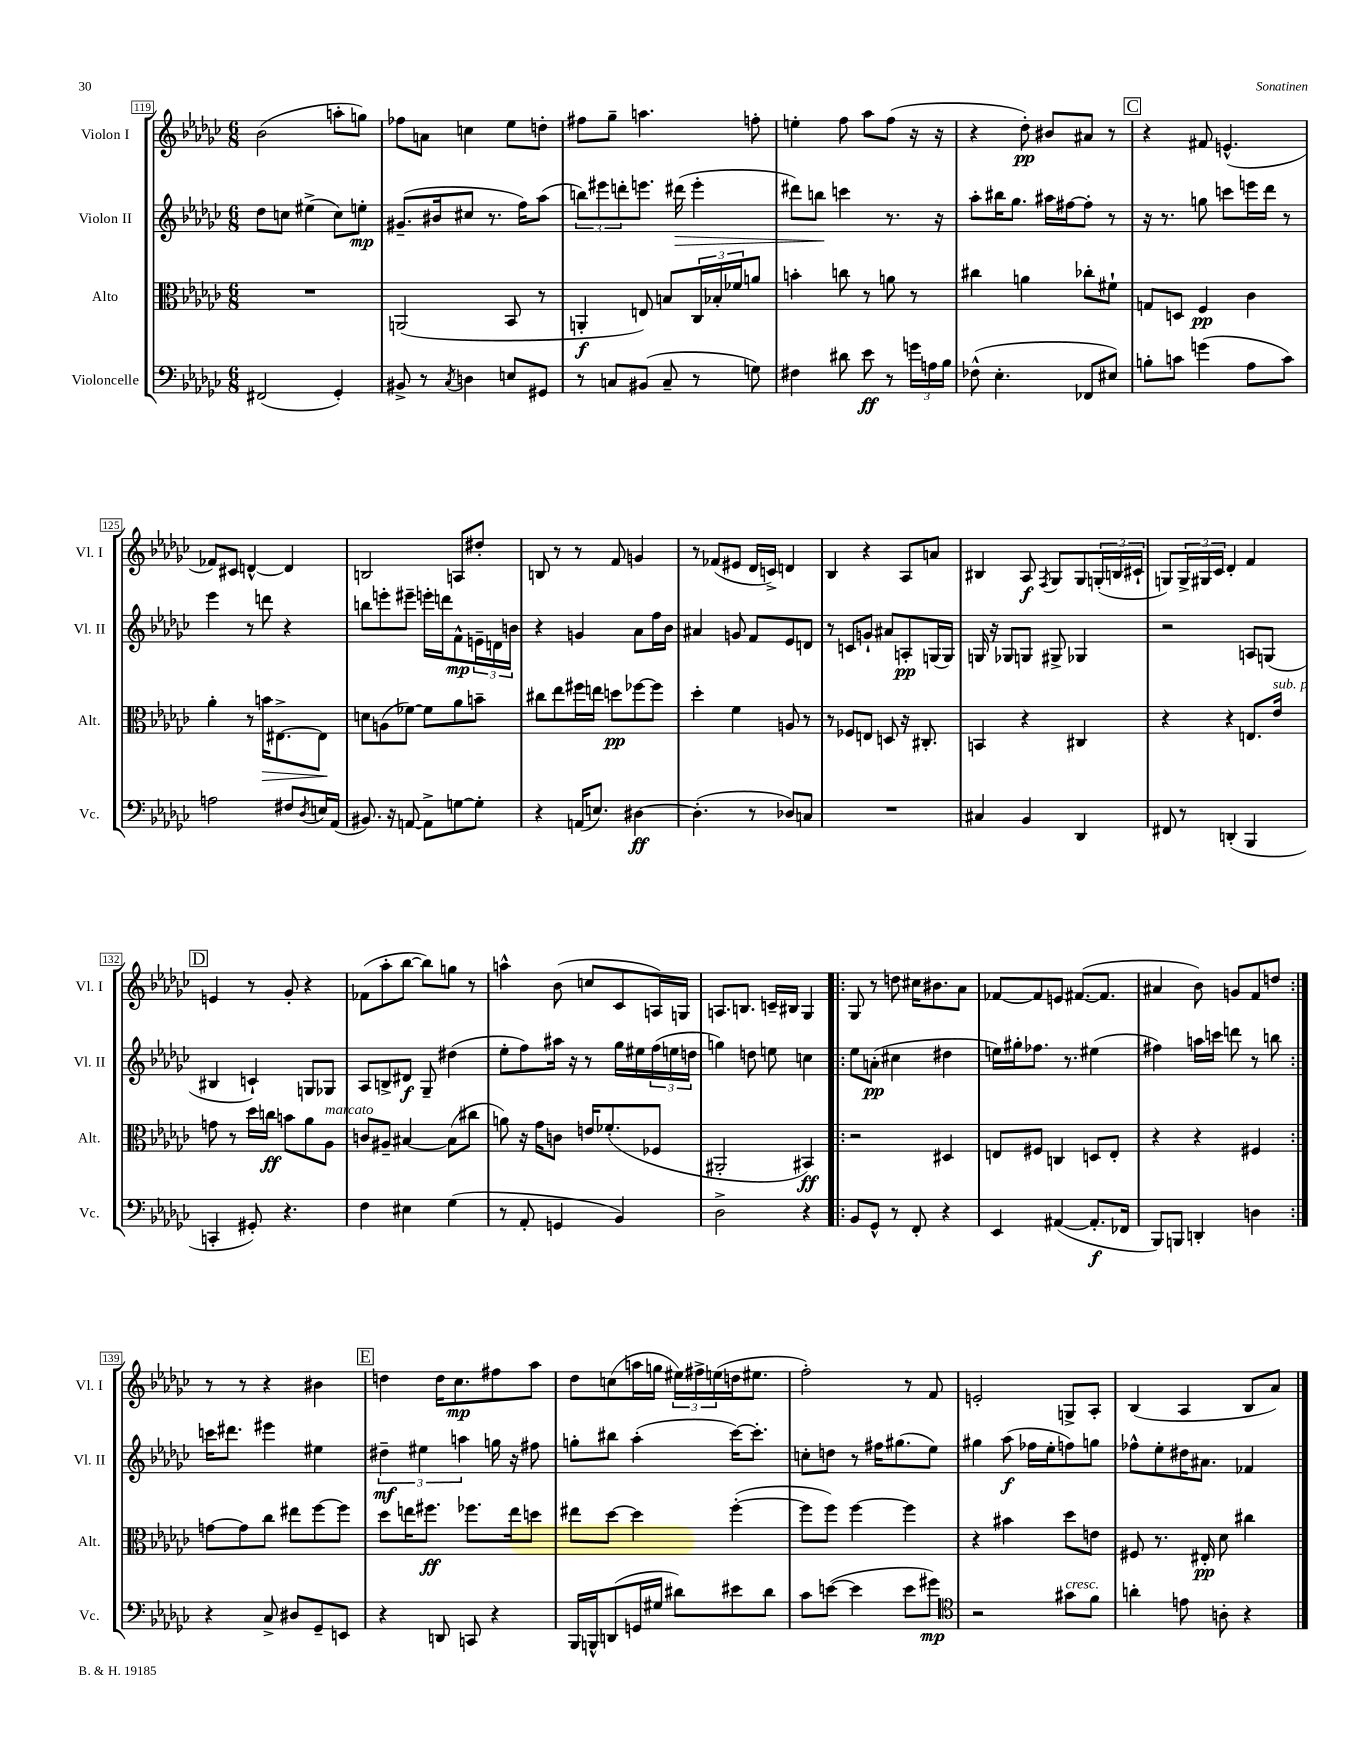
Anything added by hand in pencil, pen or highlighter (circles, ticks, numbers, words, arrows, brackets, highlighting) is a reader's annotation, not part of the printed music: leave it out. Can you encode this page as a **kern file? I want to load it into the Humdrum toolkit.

**kern	**dynam	**kern	**dynam	**kern	**dynam	**kern	**dynam
*part4	*part4	*part3	*part3	*part2	*part2	*part1	*part1
*staff4	*staff4	*staff3	*staff3	*staff2	*staff2	*staff1	*staff1
*I"Violoncelle	*	*I"Alto	*	*I"Violon II	*	*I"Violon I	*
*I'Vc.	*	*I'Alt.	*	*I'Vl. II	*	*I'Vl. I	*
*clefF4	*	*clefC3	*	*clefG2	*	*clefG2	*
*k[b-e-a-d-g-c-]	*	*k[b-e-a-d-g-c-]	*	*k[b-e-a-d-g-c-]	*	*k[b-e-a-d-g-c-]	*
*M6/8	*	*M6/8	*	*M6/8	*	*M6/8	*
=119	=119	=119	=119	=119	=119	=119	=119
(2FF#X/	.	2.r	.	8dd-\L	.	(2b-\	.
.	.	.	.	8ccn\J	.	.	.
.	.	.	.	(4ee#X^\	.	.	.
4GG-'/)	.	.	.	8cc\L)	.	8aan'\L	.
.	.	.	.	8een'\J	mp	8ggn\J)	.
=120	=120	=120	=120	=120	=120	=120	=120
8BB#X^/	.	(2AAn/	.	(8.g#X~/L	.	8ff-X\L	.
8r	.	.	.	.	.	8an\J	.
.	.	.	.	16b#X/k	.	.	.
8qC-/	.	.	.	.	.	.	.
4Dn\	.	.	.	8cc#X/J	.	4ccn\	.
.	.	.	.	8.r	.	.	.
8En/L	.	8BB-/	.	.	.	8ee-\L	.
.	.	.	.	16ff\KL)	.	.	.
8GG#X/J	.	8r	.	(8aa-\J	.	8ddn'\J	.
=121	=121	=121	=121	=121	=121	=121	=121
8r	.	4AAn'/	f	12bbn\L)	.	8ff#X\L	.
.	.	.	.	12eee#X\	.	.	.
8Cn/L	.	.	.	.	.	8gg-~\J	.
.	.	.	.	12dddn'\	.	.	.
(8BB#X/J	.	8En/)	.	8.eeen\J	.	4.aan\	.
8C~/	.	8Bn/L	.	.	.	.	.
!	!	!	!	!	!LO:HP:b	!	!
.	.	.	.	(16ddd#X\	>	.	.
8r	.	24C-/L	.	4eee'\	.	.	.
.	.	24B-X'/	.	.	.	.	.
.	.	24f-X/J	.	.	.	.	.
8Gn\)	.	8an/J	.	.	.	8ffn'\	.
=122	=122	=122	=122	=122	=122	=122	=122
4F#X\	.	4bn'\	.	8ddd#X\L)	.	4een'\	.
.	.	.	.	8bbn\J	.	.	.
8d#X\	.	8ccn\	.	4cccn\	]	8ff\	.
8e-\	ff	8r	.	.	.	8aa-\L	.
8r	.	8an\	.	8.r	.	(8ff\J	.
24gn\LL	.	8r	.	.	.	16r	.
24An\	.	.	.	.	.	.	.
.	.	.	.	16r	.	16r	.
24B-\JJ	.	.	.	.	.	.	.
=123	=123	=123	=123	=123	=123	=123	=123
(8F-X^^\	.	4cc#X\	.	8aa-'\L	.	4r	.
4.E-'\	.	.	.	16bb#X\K	.	.	.
.	.	.	.	8.gg-\J	.	.	.
.	.	4an\	.	.	.	8dd-'\)	pp
.	.	.	.	16aa#X\LL	.	8b#X/L	.
.	.	.	.	[16ff#X\J	.	.	.
8FF-X/L	.	8cc-X'\L	.	8ff#'\J]	.	8a#X/J	.
8E#X/J)	.	8f#X`\J	.	8r	.	8r	.
!!LO:REH:place=s1:t=C
=124	=124	=124	=124	=124	=124	=124	=124
8Bn'\L	.	8Gn/L	.	16r	.	4r	.
.	.	.	.	8.r	.	.	.
8cn\J	.	8Dn/J	.	.	.	.	.
(4gn\	.	4F/	pp	8ggn\	.	8f#X/	.
.	.	.	.	8cccn\L	.	(4.en^^/	.
8A-\L	.	4c-\	.	16eeen\L	.	.	.
.	.	.	.	16ddd-\JJ	.	.	.
8c\J)	.	.	.	8r	.	.	.
!!LO:LB:g=z
=125	=125	=125	=125	=125	=125	=125	=125
2An\	.	4a-'\	.	4eee-\	.	8f-X/L)	.
.	.	.	.	.	.	8c#X/J	.
.	.	8r	.	8r	.	[4dn^^/	.
!	!	!	!LO:HP:b	!	!	!	!
.	.	16bn\KL	>	8dddn\	.	.	.
.	.	[8.E#X^\	.	.	.	.	.
8F#X/L	.	.	.	4r	.	4d/]	.
8qD-/	.	.	.	.	.	.	.
16En/L	.	8E#\J]	.	.	.	.	.
(16AA-/JJ	.	.	.	.	.	.	.
.	.	.	]	.	.	.	.
=126	=126	=126	=126	=126	=126	=126	=126
8.BB#X/)	.	8dn\L	.	8bbn\L	.	2Bn/	.
.	.	(8An\	.	8eeen'\	.	.	.
16r	.	.	.	.	.	.	.
[8AAn/	.	[8f-X\J)	.	8eee#X~\J	.	.	.
8AA^\L]	.	8f-\L]	.	16eeen'\LL	.	.	.
.	.	.	.	16dddn\J	.	.	.
[8Gn\	.	8a-\	.	8f^^\	mp	8An/L	.
8G'\J]	.	8bn~\J	.	24en~\L	.	8dd#X'/J	.
.	.	.	.	24dn\	.	.	.
.	.	.	.	24bn\JJ	.	.	.
=127	=127	=127	=127	=127	=127	=127	=127
4r	.	8cc#X\L	.	4r	.	8Bn/	.
.	.	8ee-\	.	.	.	8r	.
(16AAn/KL	.	16ff#X\L	.	4gn/	.	8r	.
8.En/J)	.	16een\JJ	.	.	.	.	.
.	.	8ddn\L	pp	.	.	8f/	.
[4D#X\	ff	[8ff-X\	.	8a-\L	.	4gn/	.
.	.	8ff-\J]	.	16ff\L	.	.	.
.	.	.	.	16b-\JJ	.	.	.
=128	=128	=128	=128	=128	=128	=128	=128
(4.D#'\]	.	4dd-'\	.	4a#X/	.	8r	.
.	.	.	.	.	.	(8f-X/L	.
.	.	4f\	.	8gn/	.	8e#X/J	.
8r	.	.	.	8f/L	.	16d-/LL	.
.	.	.	.	.	.	16cn^/JJ)	.
8D-X/L)	.	8An/	.	8e-/	.	4dn/	.
8Cn/J	.	8r	.	8dn/J	.	.	.
=129	=129	=129	=129	=129	=129	=129	=129
2.r	.	8r	.	8r	.	4B-/	.
.	.	8F-X/L	.	8cn/L	.	.	.
.	.	8En/J	.	8gn`/J	.	4r	.
.	.	8Dn/	.	8a#X/L	.	.	.
.	.	16r	.	8An'/	pp	8A-/L	.
.	.	8.C#X'/	.	.	.	.	.
.	.	.	.	(16Gn/L	.	8an/J	.
.	.	.	.	16G/JJ)	.	.	.
=130	=130	=130	=130	=130	=130	=130	=130
4C#X/	.	4BBn/	.	16Gn/	.	4B#X/	.
.	.	.	.	16r	.	.	.
.	.	.	.	8G-X/L	.	.	.
4BB-/	.	4r	.	8Gn/J	.	8A-/	f
.	.	.	.	.	.	8qF/	.
.	.	.	.	8G#X^/	.	8G-/L	.
4DD-/	.	4C#X/	.	4G-X/	.	8G-/	.
.	.	.	.	.	.	(24Gn'/L	.
.	.	.	.	.	.	24Bn/	.
.	.	.	.	.	.	24c#X`/JJ	.
=131	=131	=131	=131	=131	=131	=131	=131
8FF#X/	.	4r	.	2r	.	8Gn/L)	.
8r	.	.	.	.	.	24G^/L	.
.	.	.	.	.	.	24G#X/	.
.	.	.	.	.	.	24c-/JJ	.
(4DDn'/	.	4r	.	.	.	4d-'/	.
4BBB-/	.	8.En/L	.	8An/L	.	4f/	.
.	.	.	.	(8Gn/J	.	.	.
!	!	!LO:TX:a:i:t=sub. p	!	!	!	!	!
.	.	16e-/Jk	.	.	.	.	.
!!LO:LB:g=z
!!LO:REH:place=s1:t=D
=132	=132	=132	=132	=132	=132	=132	=132
4CCn'/	.	8gn\	.	4B#X/	.	4en/	.
.	.	8r	.	.	.	.	.
8GG#X'/)	.	16dd-\LL	.	4cn`/)	.	8r	.
.	.	16ccn\JJ	ff	.	.	.	.
4.r	.	8bn\L	.	.	.	8g-'/	.
.	.	8a-\	.	8Gn/L	.	4r	.
!	!	!LO:TX:a:i:t=marcato	!	!	!	!	!
.	.	8A-\J	.	8G-X/J	.	.	.
=133	=133	=133	=133	=133	=133	=133	=133
4F\	.	8cn/L	.	8A-/L	.	(8f-X\L	.
.	.	8A#X~/J	.	8Bn^/	.	8aa-'\	.
4E#X\	.	[4B#X/	.	8d#X/J	f	[8bb-\J	.
.	.	.	.	8G-~/	.	8bb-\L])	.
(4G-\	.	(8B#\L]	.	(4dd#X\	.	8ggn\J	.
.	.	8cc#X\J	.	.	.	8r	.
=134	=134	=134	=134	=134	=134	=134	=134
8r	.	8an\)	.	8ee-'\L	.	4aan^^\	.
8AA-'/	.	16r	.	8ff\)	.	.	.
.	.	16g-\KL	.	.	.	.	.
4GGn/	.	8cn\J	.	16aa#X\Jk	.	(8b-\	.
.	.	.	.	16r	.	.	.
.	.	16en/KL	.	8r	.	8ccn/L	.
.	.	(8.f-X'/	.	.	.	.	.
4BB-/)	.	.	.	16gg-\LL	.	8c-/	.
.	.	.	.	16ee#X\	.	.	.
.	.	8F-X/J	.	(24ff\	.	16An/L)	.
.	.	.	.	24een\	.	.	.
.	.	.	.	.	.	16Gn/JJ	.
.	.	.	.	24ddn\JJ	.	.	.
=135	=135	=135	=135	=135	=135	=135	=135
2D-^\	.	2AA#X'/	.	4ggn\)	.	8.An/L	.
.	.	.	.	.	.	8.Bn/J	.
.	.	.	.	8ddn\	.	.	.
.	.	.	.	8een\	.	16cn~/LL	.
.	.	.	.	.	.	16B#X/JJ	.
4r	.	4BB#X/)	ff	4ccn\	.	4G-/	.
=136!|:	=136!|:	=136!|:	=136!|:	=136!|:	=136!|:	=136!|:	=136!|:
8BB-/L	.	2r	.	8ee-\L	.	8G-/	.
8GG-^^/J	.	.	.	(8an'\J	pp	8r	.
8r	.	.	.	4cc#X\	.	8ddn\	.
8FF'/	.	.	.	.	.	16cc#X\KL	.
.	.	.	.	.	.	8.b#X\	.
4r	.	4D#X/	.	4dd#X\	.	.	.
.	.	.	.	.	.	8a-\J	.
=137	=137	=137	=137	=137	=137	=137	=137
4EE-/	.	8En/L	.	16een\LL)	.	[8f-X/L	.
.	.	.	.	16gg#X'\J	.	.	.
.	.	8F#X/J	.	8.ff-X\J	.	8f-/]	.
([4AA#X/	.	4Cn/	.	.	.	8en/J	.
.	.	.	.	8.r	.	.	.
.	.	.	.	.	.	([8.f#X/L	.
8.AA#'/L]	f	8Dn/L	.	(4ee#X\	.	.	.
.	.	.	.	.	.	8.f#/J]	.
.	.	8E'/J	.	.	.	.	.
16FF-X/Jk	.	.	.	.	.	.	.
=138	=138	=138	=138	=138	=138	=138	=138
8BBB-/L)	.	4r	.	4ff#X\)	.	4a#X/	.
8BBBn/J	.	.	.	.	.	.	.
4DDn'/	.	4r	.	16aan\LL	.	8b-\)	.
.	.	.	.	16cccn\JJ	.	.	.
.	.	.	.	8dddn\	.	8gn/L	.
4Dn\	.	4F#X/	.	8r	.	8f/	.
.	.	.	.	8bbn\	.	8ddn/J	.
!!LO:LB:g=z
=139:|!	=139:|!	=139:|!	=139:|!	=139:|!	=139:|!	=139:|!	=139:|!
4r	.	[8gn\L	.	16cccn\KL	.	8r	.
.	.	.	.	8.ddd#X\J	.	.	.
.	.	8g\]	.	.	.	8r	.
8C-^/	.	8cc-\J	.	4eee#X\	.	4r	.
8D#X/L	.	8ee#X\L	.	.	.	.	.
8GG-~/	.	[8ff\	.	4ee#X\	.	4b#X\	.
8EEn/J	.	8ff\J]	.	.	.	.	.
!!LO:REH:place=s1:t=E
=140	=140	=140	=140	=140	=140	=140	=140
4r	.	8dd-\L	.	6dd#X~\	mf	4ddn\	.
.	.	16een\K	.	.	.	.	.
.	.	.	.	6ee#X\	.	.	.
.	.	8.ff#X\J	ff	.	.	.	.
8DDn/	.	.	.	.	.	16dd\KL	.
.	.	.	.	.	.	8.cc-\	mp
.	.	.	.	6aan\	.	.	.
8CCn/	.	8.ff-X\L	.	.	.	.	.
4r	.	.	.	16ggn\	.	8ff#X\	.
.	.	16ee\k	.	16r	.	.	.
.	.	8ddn\J	.	8ff#X\	.	8aa-\J	.
=141	=141	=141	=141	=141	=141	=141	=141
16BBB-/LL	.	8ee#X\L	.	8ggn'\L	.	8dd-\L	.
16BBBn^^/J	.	.	.	.	.	.	.
(8DDn/	.	[8dd-\J	.	8bb#X\J	.	(8ccn\	.
16GGn/L	.	4dd-\]	.	(4aa-'\	.	16aan\L	.
16G#X/JJ	.	.	.	.	.	16ggn\JJ	.
8d#X\L)	.	.	.	.	.	24ee#X\LL)	.
.	.	.	.	.	.	24ff#X^\	.
.	.	.	.	.	.	(24een\	.
8e#X\	.	([4ff'\	.	[16ccc-\KL)	.	16ddn\J	.
.	.	.	.	8.ccc-'\J]	.	8.ee#X\J	.
8d#\J	.	.	.	.	.	.	.
=142	=142	=142	=142	=142	=142	=142	=142
8c-\L	.	8ff\L]	.	8ccn'\L	.	2ff'\)	.
([8en\J	.	8ff\J)	.	8ddn\J	.	.	.
4e\]	.	[4ff\	.	8r	.	.	.
.	.	.	.	16ff#X\KL	.	.	.
.	.	.	.	(8.gg#X\	.	.	.
8e\L	.	4ff\]	.	.	.	8r	.
8g#X\J)	mp	.	.	8ee-\J)	.	8f/	.
=143	=143	=143	=143	=143	=143	=143	=143
*clefC4	*	*	*	*	*	*	*
2r	.	4r	.	4gg#X\	.	2en'/	.
.	.	4b#X\	.	(8aa-\	f	.	.
.	.	.	.	16ff-X\LL	.	.	.
.	.	.	.	16ee-'\J	.	.	.
!LO:TX:a:i:t=cresc.	!	!	!	!	!	!	!
8g#X\L	.	8dd-\L	.	8ffn\)	.	8Gn^/L	.
8f\J	.	8en\J	.	8ggn\J	.	8A-'/J	.
=144	=144	=144	=144	=144	=144	=144	=144
4an'\	.	8F#X/	.	8ff-X^^\L	.	(4B-/	.
.	.	8.r	.	8ee-'\	.	.	.
8en\	.	.	.	16dd#X\K	.	4A-/	.
.	.	16E#X'/	pp	8.a#X\J	.	.	.
8An'\	.	8d-\	.	.	.	.	.
4r	.	4cc#X\	.	4f-X/	.	8B-/L	.
.	.	.	.	.	.	8a-/J)	.
==	==	==	==	==	==	==	==
*-	*-	*-	*-	*-	*-	*-	*-
